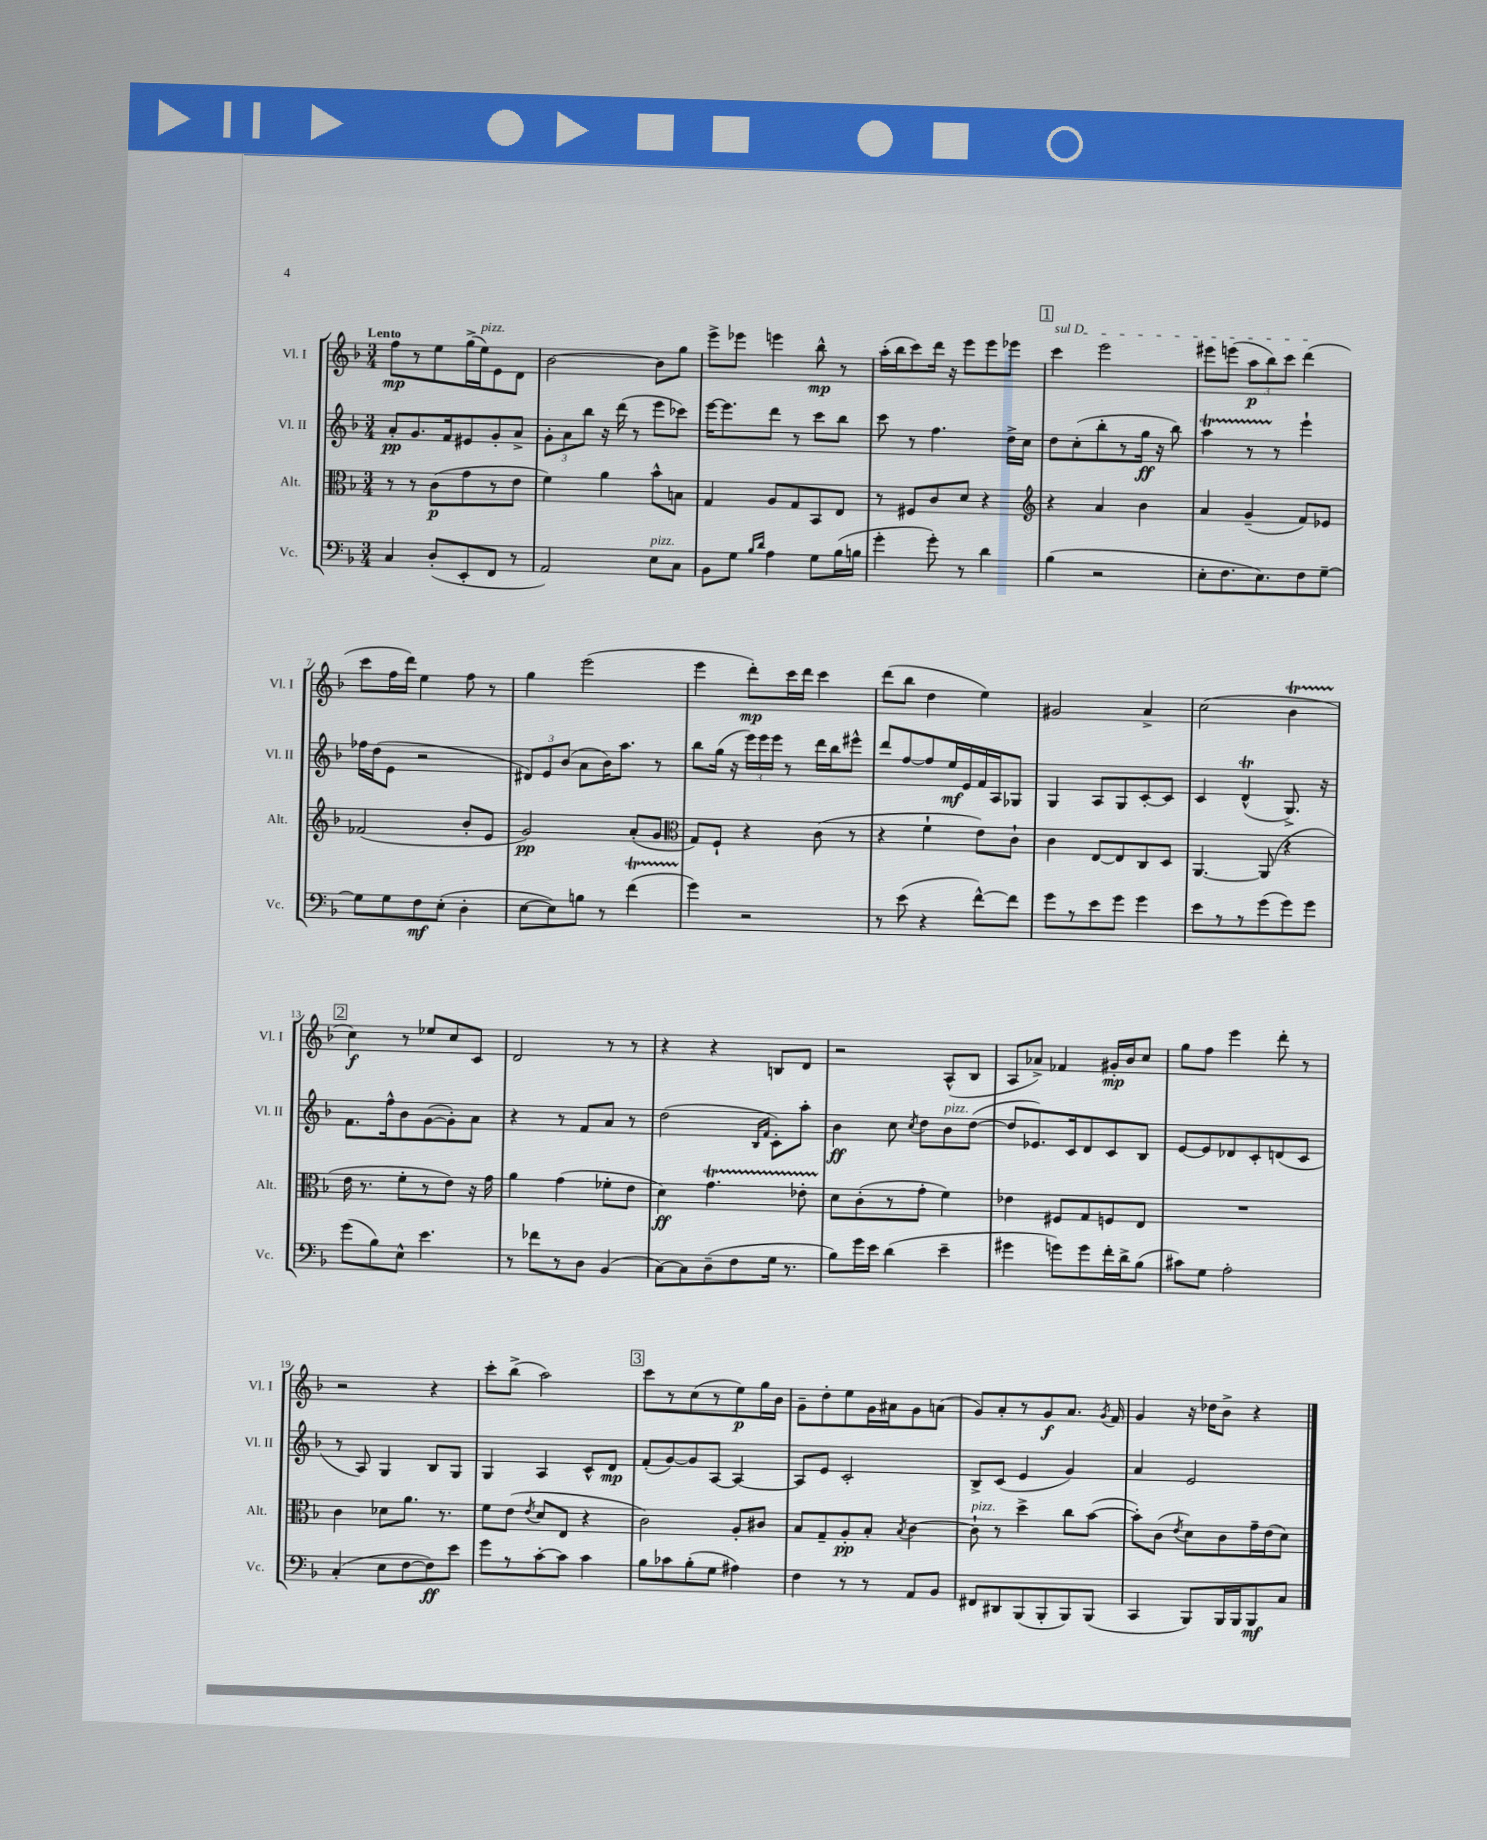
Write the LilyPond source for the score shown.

<<
\new StaffGroup <<
\new Staff = "s0" \with { instrumentName = "Vl. I" shortInstrumentName = "Vl. I" } {
    \clef treble \key f \major \numericTimeSignature \time 3/4 \tempo "Lento"
    \autoBeamOff f''8[\mp r8 e''8 g''16->( e''16^\markup { \italic "pizz." }) e'8 d'8] |
    bes'2~ bes'8[ g''8] |
    e'''8[-> ees'''8] e'''4 bes''8-^\mp r8 |
    a''16[-.( bes''16 c'''8) d'''16] r16 e'''8[ e'''8 ees'''8] |
    \mark \markup { \box "1" } \once \override TextSpanner.bound-details.left.text = \markup { \italic "sul D" } c'''4\startTextSpan e'''2 |
    eis'''8[ e'''8]( \tuplet 3/2 { a''8[\p bes''8) c'''8] } d'''4\stopTextSpan( |
    c'''8[ f''16 d'''16]) e''4 f''8 r8 |
    g''4 e'''2( |
    e'''4 d'''8[-.\mp) c'''16 d'''16] c'''4 |
    d'''8[( bes''8] d''4 e''4) |
    gis'2 a'4-> |
    c''2( bes'4\startTrillSpan |
    \mark \markup { \box "2" } c''4\stopTrillSpan\f) r8 ees''8[ c''8 c'8] |
    d'2 r8 r8 |
    r4 r4 b8[ d'8] |
    r2 a8[-^( bes8] |
    a8[ aes'8]->) fes'4 gis'16[-.\mp bes'16 c''8] |
    g''8[ f''8] e'''4 d'''8-. r8 |
    r2 r4 |
    c'''8[-. bes''8]->( a''2) |
    \mark \markup { \box "3" } c'''8[ r8 c''8( r8 e''8\p) g''16 bes'16] |
    g'8[-- d''8-. e''8 g'16 ais'16 g'8 a'8]( |
    g'8[) a'8-. r8 g'8\f a'8.] \acciaccatura { g'8 } f'16 |
    g'4 r16 des''16[ bes'8]-> r4 \bar "|." |
}
\new Staff = "s1" \with { instrumentName = "Vl. II" shortInstrumentName = "Vl. II" } {
    \clef treble \key f \major \numericTimeSignature \time 3/4
    \autoBeamOff a'8[-.\pp g'8. f'16 eis'8 g'8-. a'8]-> |
    \tuplet 3/2 { g'8[-. a'8 bes''8] } r16 d'''16( r8 e'''8[ ces'''8]) |
    e'''16[~ e'''8. d'''8] r8 c'''8[ bes''8] |
    c'''8 r8 f''4. d''16[-> c''16] |
    \mark \markup { \box "1" } d''8[ c''8-.( bes''8-. r8 g''16]\ff r16 bes''8) |
    a''4\startTrillSpan r8 r8\stopTrillSpan e'''4-! |
    fes''16[ d''16( e'8] r2 |
    \tuplet 3/2 { dis'8[) e'8 bes'8]( } a'8[ bes'16) a''8.] r8 |
    bes''8[ g''16]( r16 \tuplet 3/2 { e'''16[) e'''16 e'''16] } r8 d'''16[ bes''16 eis'''8]-^ |
    d'''8[ f''8~ f''8 e''16\mf e'16 f'16 a16 ges8] |
    g4 a8[ g8 c'8~-. c'8] |
    c'4 d'4-^\trill( g8.->) r16 |
    \mark \markup { \box "2" } f'8.[ f''16-^ bes'8 g'8~( g'8-.) a'8] |
    r4 r8 f'8[ a'8] r8 |
    d''2( \grace { bes16[ f'16] } c'8[-.) a''8]-. |
    bes'4\ff c''8 \acciaccatura { c''8 } d''8[ bes'8^\markup { \italic "pizz." } d''8]~( |
    d''8[ ees'8.) c'16 d'8 c'8 bes8] |
    e'8[~ e'8 des'8 c'8-. d'8( c'8] |
    r8 a8) g4 bes8[ g8] |
    g4 a4 c'8[-^ d'8]\mp |
    \mark \markup { \box "3" } f'8[-.( g'8~) g'8 a8]~ a4~ |
    a8[ e'8] c'2-. |
    bes8[-> c'8]( e'4 g'4) |
    a'4 e'2 \bar "|." |
}
\new Staff = "s2" \with { instrumentName = "Alt." shortInstrumentName = "Alt." } {
    \clef alto \key f \major \numericTimeSignature \time 3/4
    \autoBeamOff r8 r8 c'8[\p( g'8 r8 e'8] |
    f'4) a'4 bes'8[-^ b8] |
    g4 a8[ g8 bes,8 e8] |
    r8 fis8[ c'8 d'8] r4 |
    \mark \markup { \box "1" } \clef treble r4 a'4 bes'4 |
    a'4 g'4--( f'8[) ees'8] |
    fes'2( bes'8[-. e'8] |
    g'2\pp) a'8[-.( g'8] |
    \clef alto g8[) f8]-! r4 c'8( r8 |
    r4 f'4-! e'8[) c'8]-! |
    c'4 e8[~ e8 c8 d8] |
    a,4.~ a,8( r4 |
    \mark \markup { \box "2" } e'16 r8. f'8[-. r8 e'8]) r16 g'16 |
    a'4 g'4( fes'8[-. e'8] |
    d'4\ff) g'4.\startTrillSpan ees'8-. |
    d'8[\stopTrillSpan c'8-.( r8 g'8]-. f'4) |
    ees'4 fis8[ g8 f8 e8] |
    R2. |
    c'4 des'8[ a'8.] r8. |
    f'8[ e'8]( \acciaccatura { e'8 } d'8[ e8] r4 |
    \mark \markup { \box "3" } c'2) a8[-. cis'8] |
    bes8[ g8-- a8-.\pp bes8]-. \acciaccatura { bes8 } c'4~ |
    c'8-!^\markup { \italic "pizz." } r8 d''4-> c''8[ bes'8]~( |
    bes'8[-.) c'8]( \acciaccatura { e'8 } d'8[) c'8 g'16-- e'16( d'8]) \bar "|." |
}
\new Staff = "s3" \with { instrumentName = "Vc." shortInstrumentName = "Vc." } {
    \clef bass \key f \major \numericTimeSignature \time 3/4
    \autoBeamOff c4 d8[-.( e,8-. f,8] r8 |
    a,2) e8[^\markup { \italic "pizz." } c8] |
    bes,8[ g8] \grace { bes16[ d'16] } a4 g8[ bes16( b16] |
    g'4-. g'8-.) r8 d'4 |
    \mark \markup { \box "1" } bes4( r2 |
    e8[-. f8. e8.) f8 g8]~-- |
    g8[ g8 f8\mf e8]-.( d4-. |
    e8[~ e8) b8] r8 f'4\startTrillSpan( |
    g'4\stopTrillSpan) r2 |
    r8 e'8( r4 f'8[~-^) f'8] |
    g'8[ r8 e'8 g'8] g'4 |
    e'8[ r8 r8 g'8( g'8) g'8] |
    \mark \markup { \box "2" } g'8[( bes8) e8]-^ e'4. |
    r8 fes'8[ r8 d8] bes,4( |
    c8[~) c8 d8--( f8 g16] r8. |
    bes8[) g'16 e'16] d'4( e'4-- |
    gis'4 g'8[) g'8 f'16-. d'16-> bes8]( |
    cis'8[) g8] a2-. |
    c4-.( e8[ f8~ f8\ff) e'8] |
    g'8[ r8 c'8~-. c'8] c'4 |
    \mark \markup { \box "3" } bes8[ ces'8 bes8-.( g8] ais4) |
    f4 r8 r8 a,8[ bes,8] |
    fis,8[ dis,8 bes,,8( bes,,8-. bes,,8) bes,,8]( |
    c,4 bes,,8[) bes,,16 bes,,16 bes,,8\mf c8] \bar "|." |
}
>>
>>
